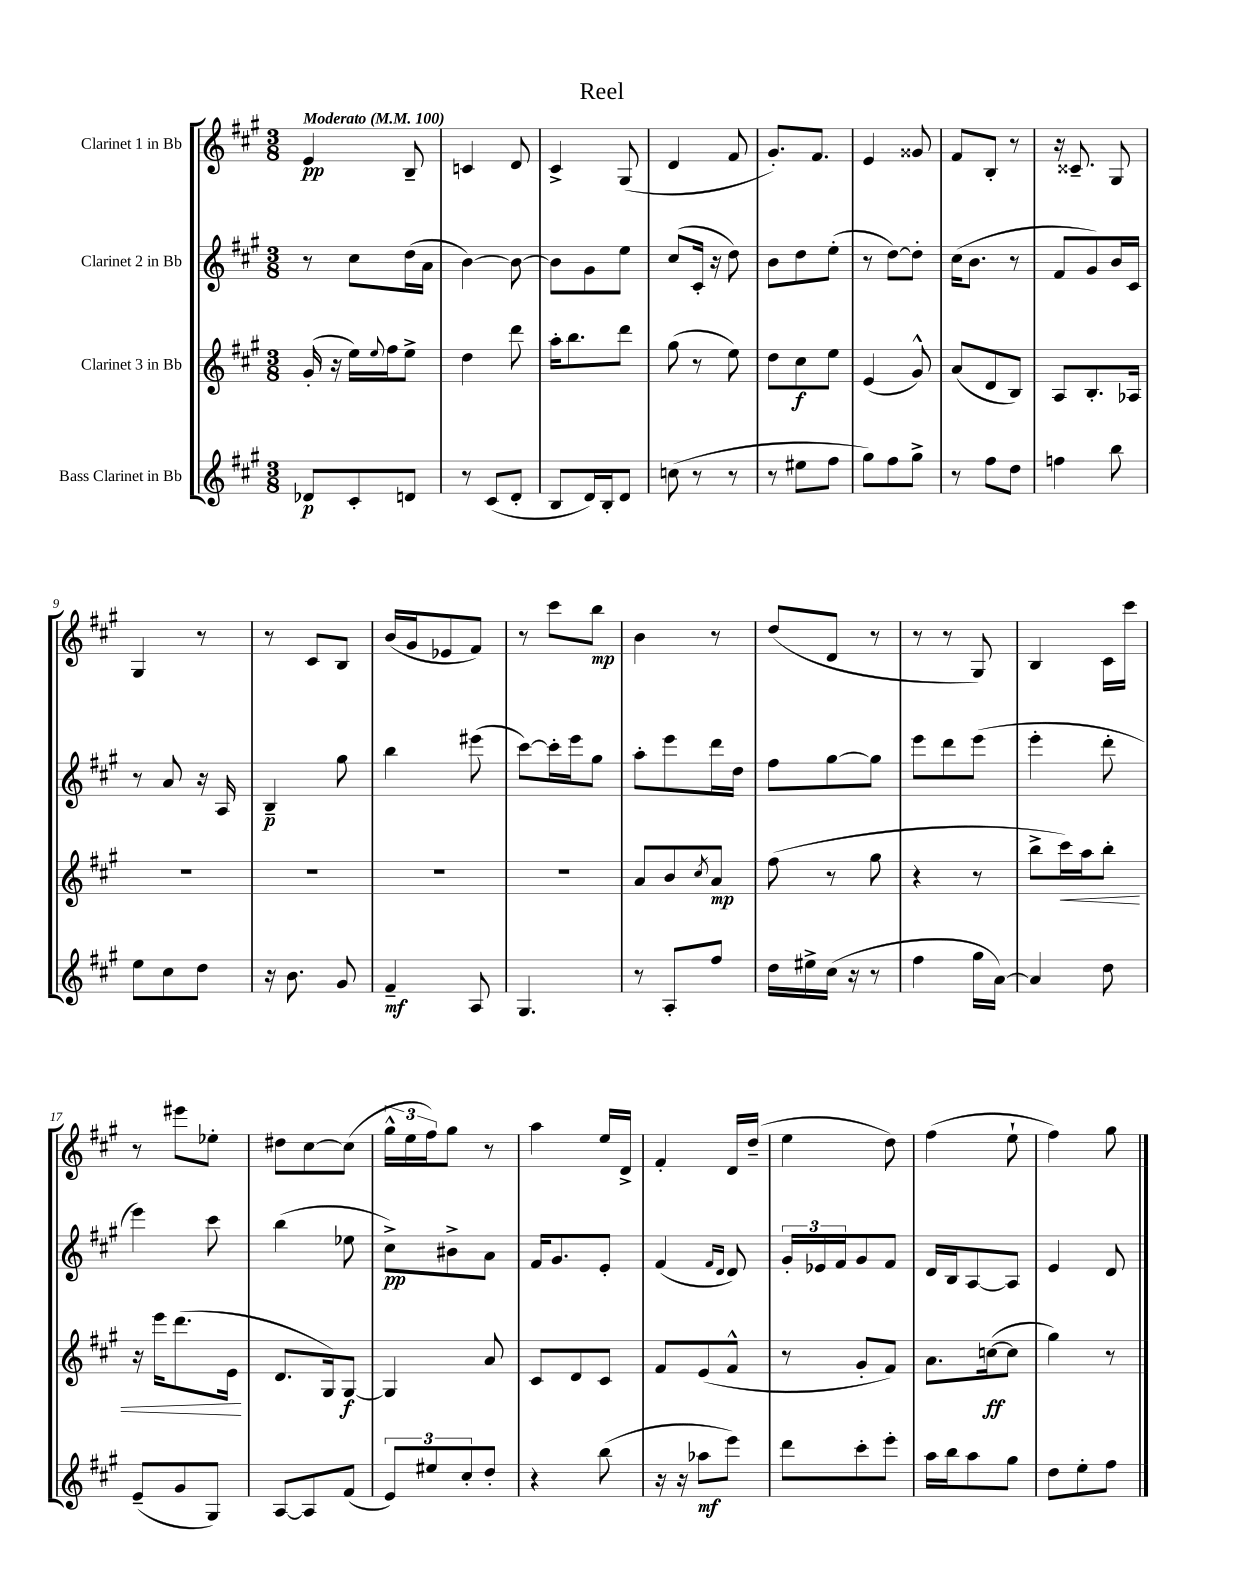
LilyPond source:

\header { title = "Reel" }
<<
\new StaffGroup <<
\new Staff = "s0" \with { instrumentName = "Clarinet 1 in Bb" } {
    \clef treble \key a \major \numericTimeSignature \time 3/8 \tempo "Moderato" 4 = 100
    e'4\pp b8-- |
    c'4 d'8 |
    cis'4-> gis8( |
    d'4 fis'8 |
    gis'8.-.) fis'8. |
    e'4 gisis'8 |
    fis'8 b8-. r8 |
    r16 cisis'8.-- gis8 |
    gis4 r8 |
    r8 cis'8 b8 |
    b'16( gis'16 ees'8 fis'8) |
    r8 cis'''8 b''8\mp |
    b'4 r8 |
    d''8( d'8 r8 |
    r8 r8 gis8) |
    b4 cis'16 cis'''16 |
    r8 eis'''8 ees''8-. |
    dis''8 cis''8~ cis''8( |
    \tuplet 3/2 { gis''16-^ e''16 fis''16) } gis''8 r8 |
    a''4 e''16 d'16-> |
    fis'4-. d'16 d''16--( |
    e''4 d''8) |
    fis''4( e''8-! |
    fis''4) gis''8 \bar "|." |
}
\new Staff = "s1" \with { instrumentName = "Clarinet 2 in Bb" } {
    \clef treble \key a \major \numericTimeSignature \time 3/8
    r8 cis''8 d''16( a'16 |
    b'4~) b'8~ |
    b'8 gis'8 e''8 |
    cis''8( cis'16-. r16 d''8) |
    b'8 d''8 e''8-.( |
    r8 d''8~) d''8-. |
    cis''16( b'8. r8 |
    fis'8 gis'8) b'16 cis'16 |
    r8 a'8 r16 a16 |
    b4--\p gis''8 |
    b''4 eis'''8( |
    cis'''8~) cis'''16-. e'''16 gis''8 |
    a''8-. e'''8 d'''16 d''16 |
    fis''8 gis''8~ gis''8 |
    e'''8 d'''8 e'''8( |
    e'''4-. d'''8-. |
    e'''4) cis'''8 |
    b''4( ees''8 |
    cis''8->\pp) bis'8-> a'8 |
    fis'16 gis'8. e'8-. |
    fis'4( \grace { fis'16 d'16 } d'8) |
    \tuplet 3/2 { gis'16-. ees'16 fis'16 } gis'8 fis'8 |
    d'16 b16 a8~ a8 |
    e'4 d'8 \bar "|." |
}
\new Staff = "s2" \with { instrumentName = "Clarinet 3 in Bb" } {
    \clef treble \key a \major \numericTimeSignature \time 3/8
    gis'16-.( r16 e''16) \appoggiatura { e''8 } fis''16 e''8-> |
    d''4 d'''8 |
    a''16-. b''8. d'''8 |
    gis''8( r8 e''8) |
    d''8 cis''8\f e''8 |
    e'4( gis'8-^) |
    a'8( d'8 b8) |
    a8 b8.-. aes16 |
    R4. |
    R4. |
    R4. |
    R4. |
    a'8 b'8 \acciaccatura { cis''8 } a'8\mp |
    fis''8( r8 gis''8 |
    r4 r8 |
    b''8-> cis'''16\<) a''16 b''8-. |
    r16 e'''16 d'''8.( e'16\! |
    d'8. gis16) gis8~\f |
    gis4 a'8 |
    cis'8 d'8 cis'8 |
    fis'8 e'8( fis'8-^ |
    r8 gis'8-. fis'8) |
    a'8. c''16~\ff( c''8 |
    gis''4) r8 \bar "|." |
}
\new Staff = "s3" \with { instrumentName = "Bass Clarinet in Bb" } {
    \clef treble \key a \major \numericTimeSignature \time 3/8
    des'8\p cis'8-. d'8 |
    r8 cis'8( d'8-. |
    b8 d'16) b16-. d'8 |
    c''8( r8 r8 |
    r8 eis''8 fis''8 |
    gis''8) fis''8 gis''8-> |
    r8 fis''8 d''8 |
    f''4 b''8 |
    e''8 cis''8 d''8 |
    r16 b'8. gis'8 |
    fis'4--\mf a8 |
    gis4. |
    r8 a8-. fis''8 |
    d''16 eis''16-> cis''16( r16 r8 |
    fis''4 gis''16 a'16~) |
    a'4 d''8 |
    e'8--( gis'8 gis8) |
    a8~ a8 fis'8( |
    \tuplet 3/2 { e'8) eis''8 cis''8-. } d''8-. |
    r4 b''8( |
    r16 r16 aes''8\mf e'''8) |
    d'''8 cis'''8-. e'''8-. |
    a''16 b''16 a''8 gis''8 |
    d''8 e''8-. fis''8 \bar "|." |
}
>>
>>
